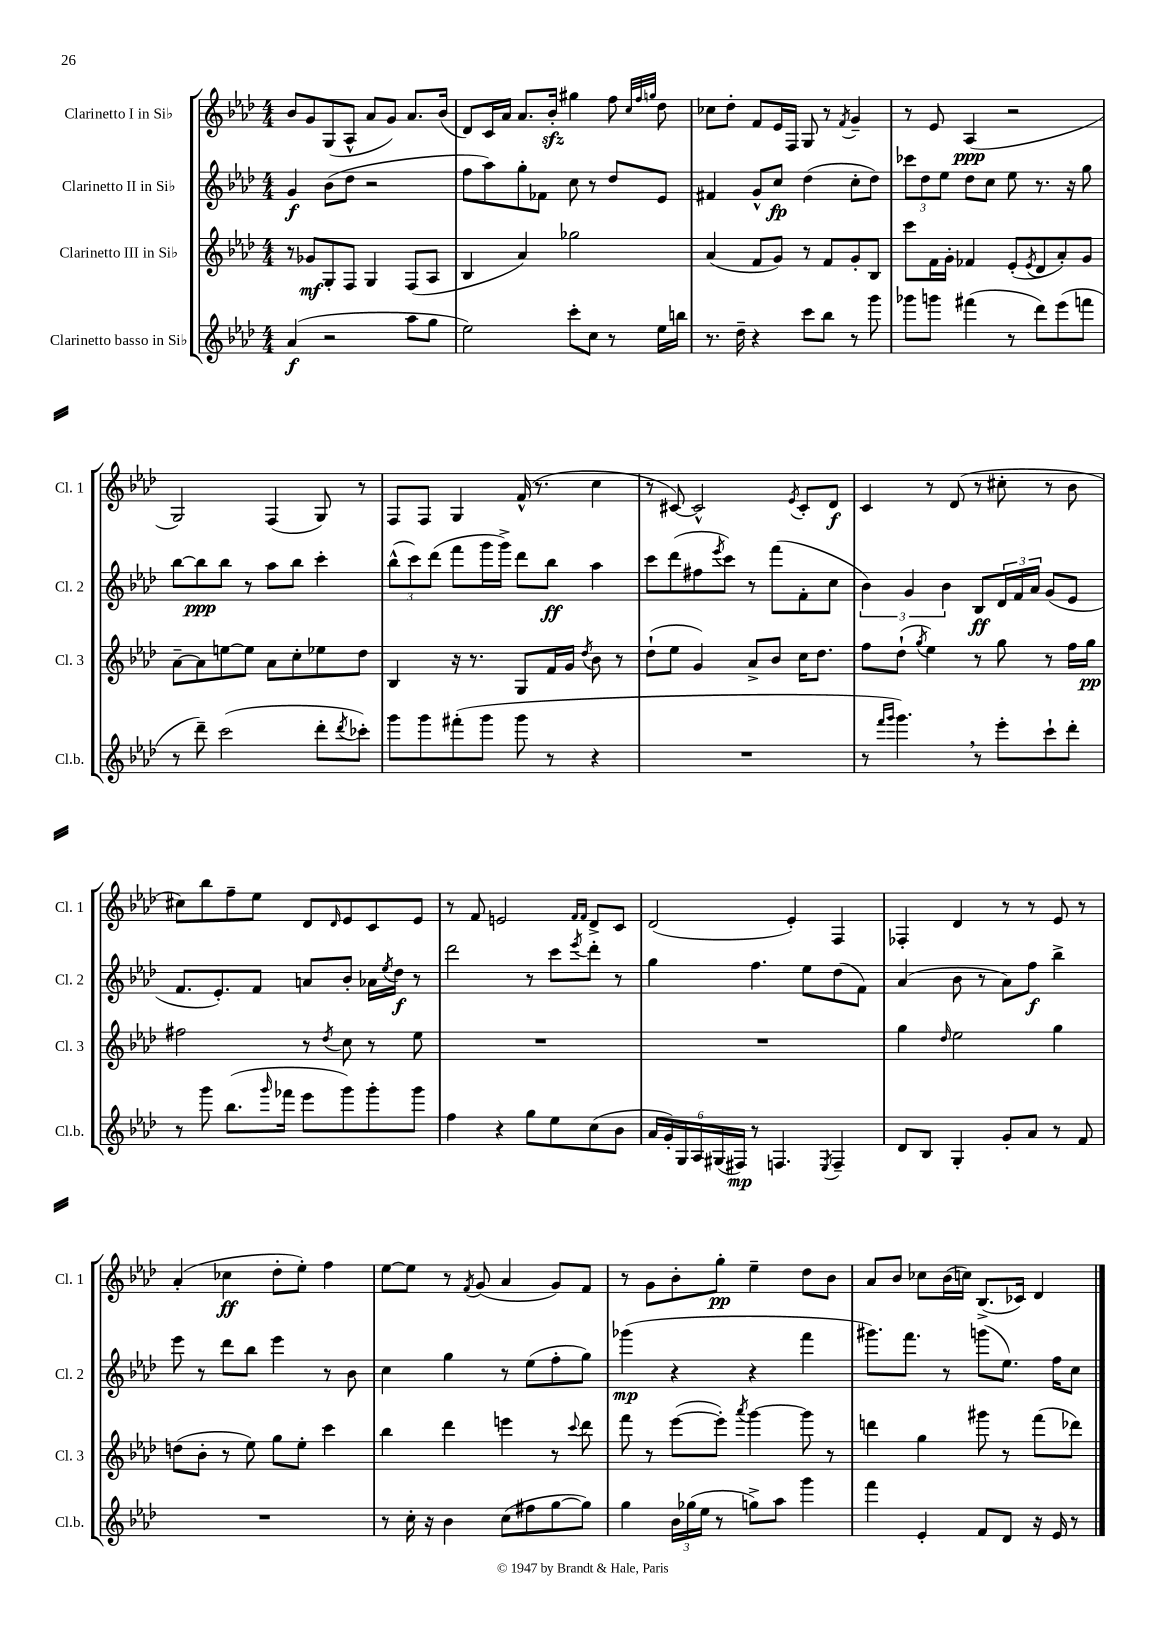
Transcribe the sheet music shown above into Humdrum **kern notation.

**kern	**kern	**kern	**kern
*staff4	*staff3	*staff2	*staff1
*clefG2	*clefG2	*clefG2	*clefG2
*k[b-e-a-d-]	*k[b-e-a-d-]	*k[b-e-a-d-]	*k[b-e-a-d-]
*M4/4	*M4/4	*M4/4	*M4/4
(4a-/	8r	4g/	8b-/L
.	8g-/L	.	8g/
2r	8G'/	(8b-\L	(8G/
.	8F/J	8dd-\J	8A-^^/J
.	4G/	2r	8a-/L
.	.	.	8g/J)
8aa-\L	(8F/L	.	8.a-/L
8gg\J	8A-/J	.	.
.	.	.	(16b-/Jk
=	=	=	=
2ee-\)	4B-/	8ff\L	8d-/L)
.	.	8aa-\)	16c/L
.	.	.	16a-/JJ
.	4a-/)	8gg'\	8.a-/L
.	.	8f-\J	.
.	.	.	16b-'/Jk
8ccc'\L	2gg-\	8cc\	4gg#\
8cc\J	.	8r	.
8r	.	8dd-/L	8ff\
.	.	.	32qqcc/LLL
.	.	.	32qqff/
.	.	.	32qqgg/JJJ
16ee-\LL	.	8e-/J	8dd-\
16bb\JJ	.	.	.
=	=	=	=
8.r	(4a-/	4f#/	8cc-\L
.	.	.	8dd-'\J
16dd-~\	.	.	.
4r	8f/L	8g^^/L	8f/L
.	8g/J)	8cc/J	16e-/L
.	.	.	16F/JJ
8ccc\L	8r	(4dd-\	8G/
8bb-\J	8f/L	.	8r
.	.	.	8qf/
8r	8g'/	8cc'\L	4g~/
8ggg\	8B-/J	8dd-\J)	.
=	=	=	=
8ggg-\L	8ccc\L	12ccc-\L	8r
.	.	12dd-\	.
8ggg\J	16f\L	.	8e-/
.	.	12ee-\J	.
.	16g'\JJ	.	.
(4fff#\	4f-/	8dd-\L	(4A-/
.	.	8cc\J	.
8r	(8e-'/L	8ee-\	2r
.	8qe-/	.	.
8ddd-\L)	8d-/	8.r	.
(8eee-\	8a-'/)	.	.
.	.	16r	.
8fff\J	8g/J	8gg\	.
=	=	=	=
8r	[8a-~\L	[8bb-\L	2G/)
8ddd-~\)	8a-\]	8bb-\]	.
(2ccc\	[8ee\	8bb-\J	.
.	8ee\]J	8r	.
.	8a-\L	8aa-\L	(4F/
.	8cc'\	8bb-\J	.
8ddd-'\L	8ee-\	4ccc'\	8G/)
8qddd-/	.	.	.
8ccc-'\J)	8dd-\J	.	8r
=	=	=	=
8ggg\L	4B-/	(12bb-^^\L	8F/L
.	.	12ccc\)	.
8ggg\	.	.	8F/J
.	.	(12ddd-\J	.
(8fff#'\	16r	8fff\L	4G/
.	8.r	.	.
8ggg\J	.	16ggg\L	.
.	.	16ggg^\JJ)	.
8ggg\	8G/L	8ddd-\L	(16f^^/
.	.	.	8.r
8r	16f/L	8bb-\J	.
.	16g/JJ	.	.
.	8qdd-/	.	.
4r	8b-\	4aa-\	4cc\
.	8r	.	.
=	=	=	=
1r	(8dd-`\L	8ccc\L	8r
.	8ee-\J	(8ddd-\	[8c#/)
.	4g/)	8ff#\	2c#^^/]
.	.	8qeee-/	.
.	.	8ccc\J)	.
.	8a-^/L	8r	.
.	8b-/J	(8fff\L	.
.	.	.	8qe-/
.	16cc\LK	8f'\	8c#'/L
.	8.dd-\J	.	.
.	.	8cc\J	8d-/J
=	=	=	=
8r	8ff\L	6b-\)	4c/
16qqfff/LL	.	.	.
16qqggg/JJ	.	.	.
4.ggg\)	(8dd-`\J	.	.
.	.	6g/	.
.	8qgg/	.	.
.	4ee-\)	.	8r
.	.	6b-\	.
.	.	.	(8d-/
8r	8r	8B-/L	8r
8eee-'\L	8gg\	24d-/L	8cc#'\
.	.	24f/	.
.	.	24a-/JJ	.
8ccc`\	8r	(8g/L	8r
8ddd-'\J	16ff\LL	8e-/J	8b-\
.	16gg\JJ	.	.
=	=	=	=
8r	2ff#\	8.f/L	8cc#\L)
8ggg\	.	.	8bb-\
.	.	8.e-'/)	.
(8.bb-\L	.	.	8ff~\
.	.	8f/J	8ee-\J
16qqggg/	.	.	.
16fff-\Jk	.	.	.
8eee-\L	8r	8a/L	8d-/L
.	8qdd-/	.	16qqd-/
8ggg\)	8cc\	8b-'/J	8e-/
8ggg'\	8r	16a-\LL	8c/
.	.	8qee-/	.
.	.	16dd-\JJ	.
8ggg\J	8ee-\	8r	8e-/J
=	=	=	=
4ff\	1r	2ddd-\	8r
.	.	.	8f/
4r	.	.	2e/
8gg\L	.	8r	.
8ee-\	.	8ccc\L	.
.	.	.	16qqf/LL
.	.	8qeee-/	16qqf/JJ
(8cc\	.	8ddd-'\J	8d-^/L
8b-\J	.	8r	8c/J
=	=	=	=
24a-/LL	1r	4gg\	(2d-/
24g'/)	.	.	.
24G/	.	.	.
24A-/	.	.	.
(24G#/	.	.	.
24F#/JJ)	.	.	.
8r	.	4.ff\	.
4.F/	.	.	.
.	.	.	4e-'/)
.	.	8ee-\L	.
8qE-/	.	.	.
4F~/	.	(8dd-\	4F/
.	.	8f\J)	.
=	=	=	=
8d-/L	4gg\	(4a-/	4F-'/
8B-/J	.	.	.
.	16qqdd-/	.	.
4G'/	2ee-\	8b-\	4d-/
.	.	8r	.
8g'/L	.	8a-\L)	8r
8a-/J	.	8ff\J	8r
8r	4gg\	4bb-^\	8e-/
8f/	.	.	8r
=	=	=	=
1r	(8dd\L	8eee-\	(4a-'/
.	8b-'\J	8r	.
.	8r	8ddd-\L	4cc-\
.	8ee-\)	8bb-\J	.
.	8gg\L	4eee-\	8dd-'\L
.	8ee-'\J	.	8ee-'\J)
.	4ccc\	8r	4ff\
.	.	8b-\	.
=	=	=	=
8r	4bb-\	4cc\	[8ee-\L
16cc'\	.	.	8ee-\]J
16r	.	.	.
4b-\	4ddd-\	4gg\	8r
.	.	.	8qf/
.	.	.	(8g/
(8cc\L	4eee\	8r	4a-/
8ff#\	.	(8ee-\L	.
[8gg\	8r	8ff'\	8g/L)
.	8qqccc/	.	.
8gg\]J)	8ddd-\	8gg\J)	8f/J
=	=	=	=
4gg\	8fff\	(4ggg-\	8r
.	8r	.	8g\L
24b-\LL	([8eee-\L	4r	8b-'\
(24gg-\	.	.	.
24ee-\JJ	.	.	.
8r	8eee-'\]J)	.	8gg'\J
.	8qaaa-/	.	.
8gg^\L)	[4ggg\	4r	4ee-~\
8aa-\J	.	.	.
4ggg\	8ggg\]	4fff\	8dd-\L
.	8r	.	8b-\J
=	=	=	=
4fff\	4ddd\	8.ggg#\L)	8a-/L
.	.	.	8b-/J
.	.	8.fff\J	.
4e-'/	4gg\	.	8cc-\L
.	.	8r	(16b-\L
.	.	.	16cc\JJ)
8f/L	8ggg#\	(8ggg\L	(8.B-^/L
8d-/J	8r	8.ee-\J)	.
.	.	.	16c-/Jk)
16r	(8fff\L	.	4d-/
16e-/	.	16ff\LK	.
8r	8ddd-\J)	8cc\J	.
==	==	==	==
*-	*-	*-	*-
